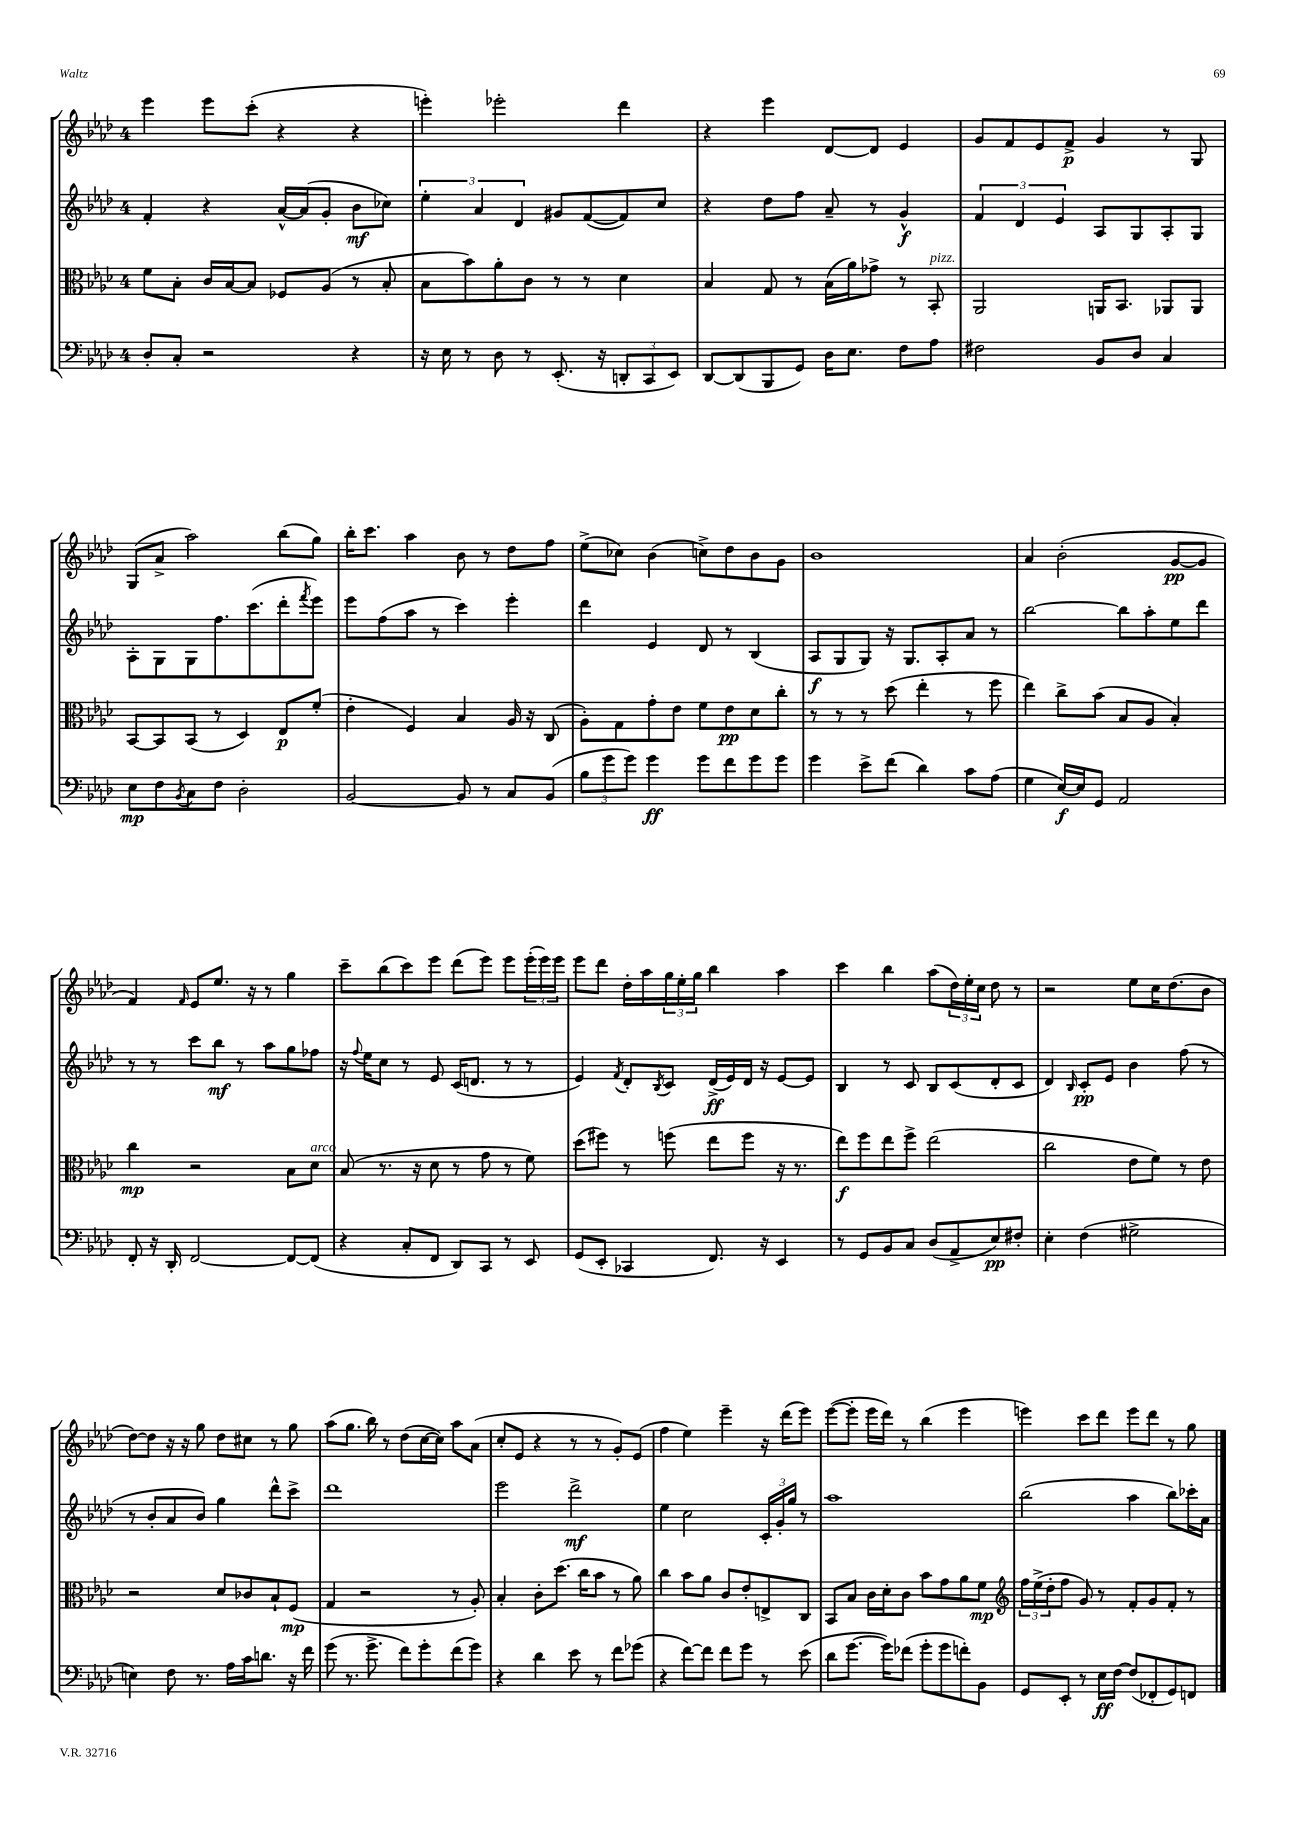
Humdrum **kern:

**kern	**kern	**kern	**kern
*staff4	*staff3	*staff2	*staff1
*clefF4	*clefC3	*clefG2	*clefG2
*k[b-e-a-d-]	*k[b-e-a-d-]	*k[b-e-a-d-]	*k[b-e-a-d-]
*M4/4	*M4/4	*M4/4	*M4/4
8D-'	8f	4f'	4eee-
8C'	8B-'	.	.
2r	16c	4r	8eee-
.	[16B-	.	.
.	8B-]	.	(8ccc'
.	8F-	[16a-^^	4r
.	.	(16a-]	.
.	(8A-	8g'	.
4r	8r	8b-	4r
.	8B-'	8cc-)	.
=	=	=	=
16r	8B-	6ee-'	4eee')
16E-	.	.	.
8r	8b-)	.	.
.	.	6a-	.
8D-	8a-'	.	2eee-'
.	.	6d-	.
8r	8c	.	.
(8.EE-'	8r	8g#	.
.	8r	([8f	.
16r	.	.	.
12DD'	4d-	8f])	4ddd-
12CC	.	.	.
.	.	8cc	.
12EE-)	.	.	.
=	=	=	=
[8DD-	4B-	4r	4r
(8DD-]	.	.	.
8BBB-	8G	8dd-	4eee-
8GG)	8r	8ff	.
16D-	(16B-	8a-~	[8d-
8.E-	16a-)	.	.
.	8g-^	8r	8d-]
8F	8r	4g^^	4e-
8A-	8BB-'	.	.
=	=	=	=
2F#	2AA-	6f	8g
.	.	.	8f
.	.	6d-	.
.	.	.	8e-
.	.	6e-	.
.	.	.	8f^
8BB-	16AA	8A-	4g
.	8.BB-	.	.
8D-	.	8G	.
4C	8AA-	8A-'	8r
.	8AA-	8G	8G
=	=	=	=
8E-	[8BB-	8A-'	(8G
8F	8BB-]	8G	8a-^
8qBB-	.	.	.
8C	(8BB-	8G	2aa-)
8F	8r	8.ff	.
2D-'	4D-)	.	.
.	.	(8.ccc	.
.	8E-	8ddd-'	(8bb-
.	.	8qfff	.
.	(8f'	8eee-)	8gg)
=	=	=	=
[2BB-	4e-'	8eee-	16bb-'
.	.	.	8.ccc
.	.	(8ff	.
.	4F)	8aa-	4aa-
.	.	8r	.
8BB-]	4B-	4ccc)	8b-
8r	.	.	8r
8C	16A-	4eee-'	8dd-
.	16r	.	.
(8BB-	(8C	.	8ff
=	=	=	=
12B-	8A-')	4ddd-	(8ee-^
12g	.	.	.
.	8G	.	8cc-)
12g)	.	.	.
4g	8g'	4e-	(4b-
.	8e-	.	.
8g	8f	8d-	8cc^)
8f	8e-	8r	8dd-
8g	8d-	(4B-	8b-
8g	8cc'	.	8g
=	=	=	=
4g	8r	8A-	1b-
.	8r	8G	.
8e-^	8r	8G)	.
(8f	(8dd-	16r	.
.	.	8.G	.
4d-)	4ee-'	.	.
.	.	8A-'	.
8c	8r	8a-	.
(8A-	8ff	8r	.
=	=	=	=
4G	4ee-)	[2bb-	4a-
[16E-)	8cc^	.	(2b-'
16E-]	.	.	.
8GG	(8b-	.	.
2AA-	8B-	8bb-]	.
.	8A-	8aa-'	.
.	4B-')	8ee-	[8g
.	.	8ddd-	8g]
=	=	=	=
8FF'	4cc	8r	4f)
16r	.	8r	.
16DD-'	.	.	.
.	.	.	16qqf
[2FF	2r	8ccc	8e-
.	.	8bb-	8.ee-
.	.	8r	.
.	.	.	16r
.	.	8aa-	8r
8FF_	8B-	8gg	4gg
(8FF]	8d-	8ff-	.
=	=	=	=
4r	(8B-	16r	8ccc~
.	.	8qqff	.
.	.	16ee-	.
.	8.r	8cc	(8bb-
8C'	.	8r	8ccc)
.	16r	.	.
8FF	8d-	8e-	8eee-
8DD-)	8r	(16c	(8ddd-
.	.	8.d	.
8CC	8g	.	8eee-)
8r	8r	8r	8eee-
8EE-	8f)	8r	(24eee-'
.	.	.	24eee-)
.	.	.	24eee-
=	=	=	=
(8GG	(8dd-	4e-)	8eee-
8EE-'	8ff#)	.	8ddd-
.	.	8qf	.
4CC-	8r	8d-'	16dd-'
.	.	.	16aa-
.	.	8qB-	.
.	(8ff	8c	24gg
.	.	.	24ee-'
.	.	.	24gg
8.FF)	8ee-	(16d-^	4bb-
.	.	16e-)	.
.	8ff	16d-	.
16r	.	16r	.
4EE-	16r	[8e-	4aa-
.	8.r	.	.
.	.	8e-]	.
=	=	=	=
8r	8ee-)	4B-	4ccc
8GG	8ff	.	.
8BB-	8ee-	8r	4bb-
8C	8ff^	8c	.
(8D-	(2ee-	8B-	(8aa-
8AA-^	.	(8c	24dd-)
.	.	.	24ee-'
.	.	.	24cc
8E-)	.	8d-'	8dd-
8F#'	.	8c	8r
=	=	=	=
4E-'	2cc	4d-)	2r
.	.	16qqB-	.
(4F	.	8c'	.
.	.	8e-	.
2G#^	8e-	4b-	8ee-
.	8f)	.	16cc
.	.	.	(8.dd-
.	8r	(8ff	.
.	8e-	8r	8b-
=	=	=	=
4E)	2r	8r	[8dd-)
.	.	8b-'	8dd-]
8F	.	8a-	16r
.	.	.	16r
8.r	.	8b-)	8gg
.	8d-	4gg	8dd-
16A-	.	.	.
16c	8c-	.	8cc#
8.d	.	.	.
.	8B-`	8ddd-^^	8r
16r	(8F	8ccc^	8gg
16f	.	.	.
=	=	=	=
(8g	4G	1ddd-	(8aa-
8.r	.	.	8.gg
.	2r	.	.
8.g^	.	.	16bb-)
.	.	.	8r
8f)	.	.	(8dd-
8g'	.	.	[16cc
.	.	.	16cc])
(8f	8r	.	8aa-
8g)	8A-')	.	(8a-
=	=	=	=
4r	4B-'	2eee-	8cc'
.	.	.	8e-
4d-	8c'	.	4r
.	(8.dd-	.	.
8e-	.	2ddd-^	8r
.	16cc	.	.
8r	8b-	.	8r
8f	8r	.	8g')
(8g-	8a-)	.	(8e-
=	=	=	=
4r	4cc	4ee-	4ff
[8f)	8b-	2cc	4ee-)
8f]	8a-	.	.
8f	8c	.	4eee-~
8g	8e-'	.	.
8r	8E^	24c'	16r
.	.	24g'	.
.	.	.	(16ddd-
.	.	24gg	.
(8e-	8C	8r	8eee-)
=	=	=	=
8d-	8BB-	1aa-	([8eee-
[8.g	8B-	.	8eee-']
.	16c	.	16eee-
16g])	16d-'	.	16ddd-)
(8f-	8c	.	8r
8g'	8b-	.	(4bb-
8g	8g	.	.
8f')	8a-	.	4eee-
8BB-	8f	.	.
=	=	=	=
*	*clefG2	*	*
8GG	24ff	(2bb-	4eee)
.	(24ee-^	.	.
.	24dd-'	.	.
8EE-'	8ff	.	.
8r	8g)	.	8ccc
16E-	8r	.	8ddd-
[16F	.	.	.
(8F]	8f'	4aa-	8eee
8FF-'	8g	.	8ddd-
8GG)	8f'	8bb-)	8r
8FF	8r	16ccc-'	8gg
.	.	16a-	.
==	==	==	==
*-	*-	*-	*-
